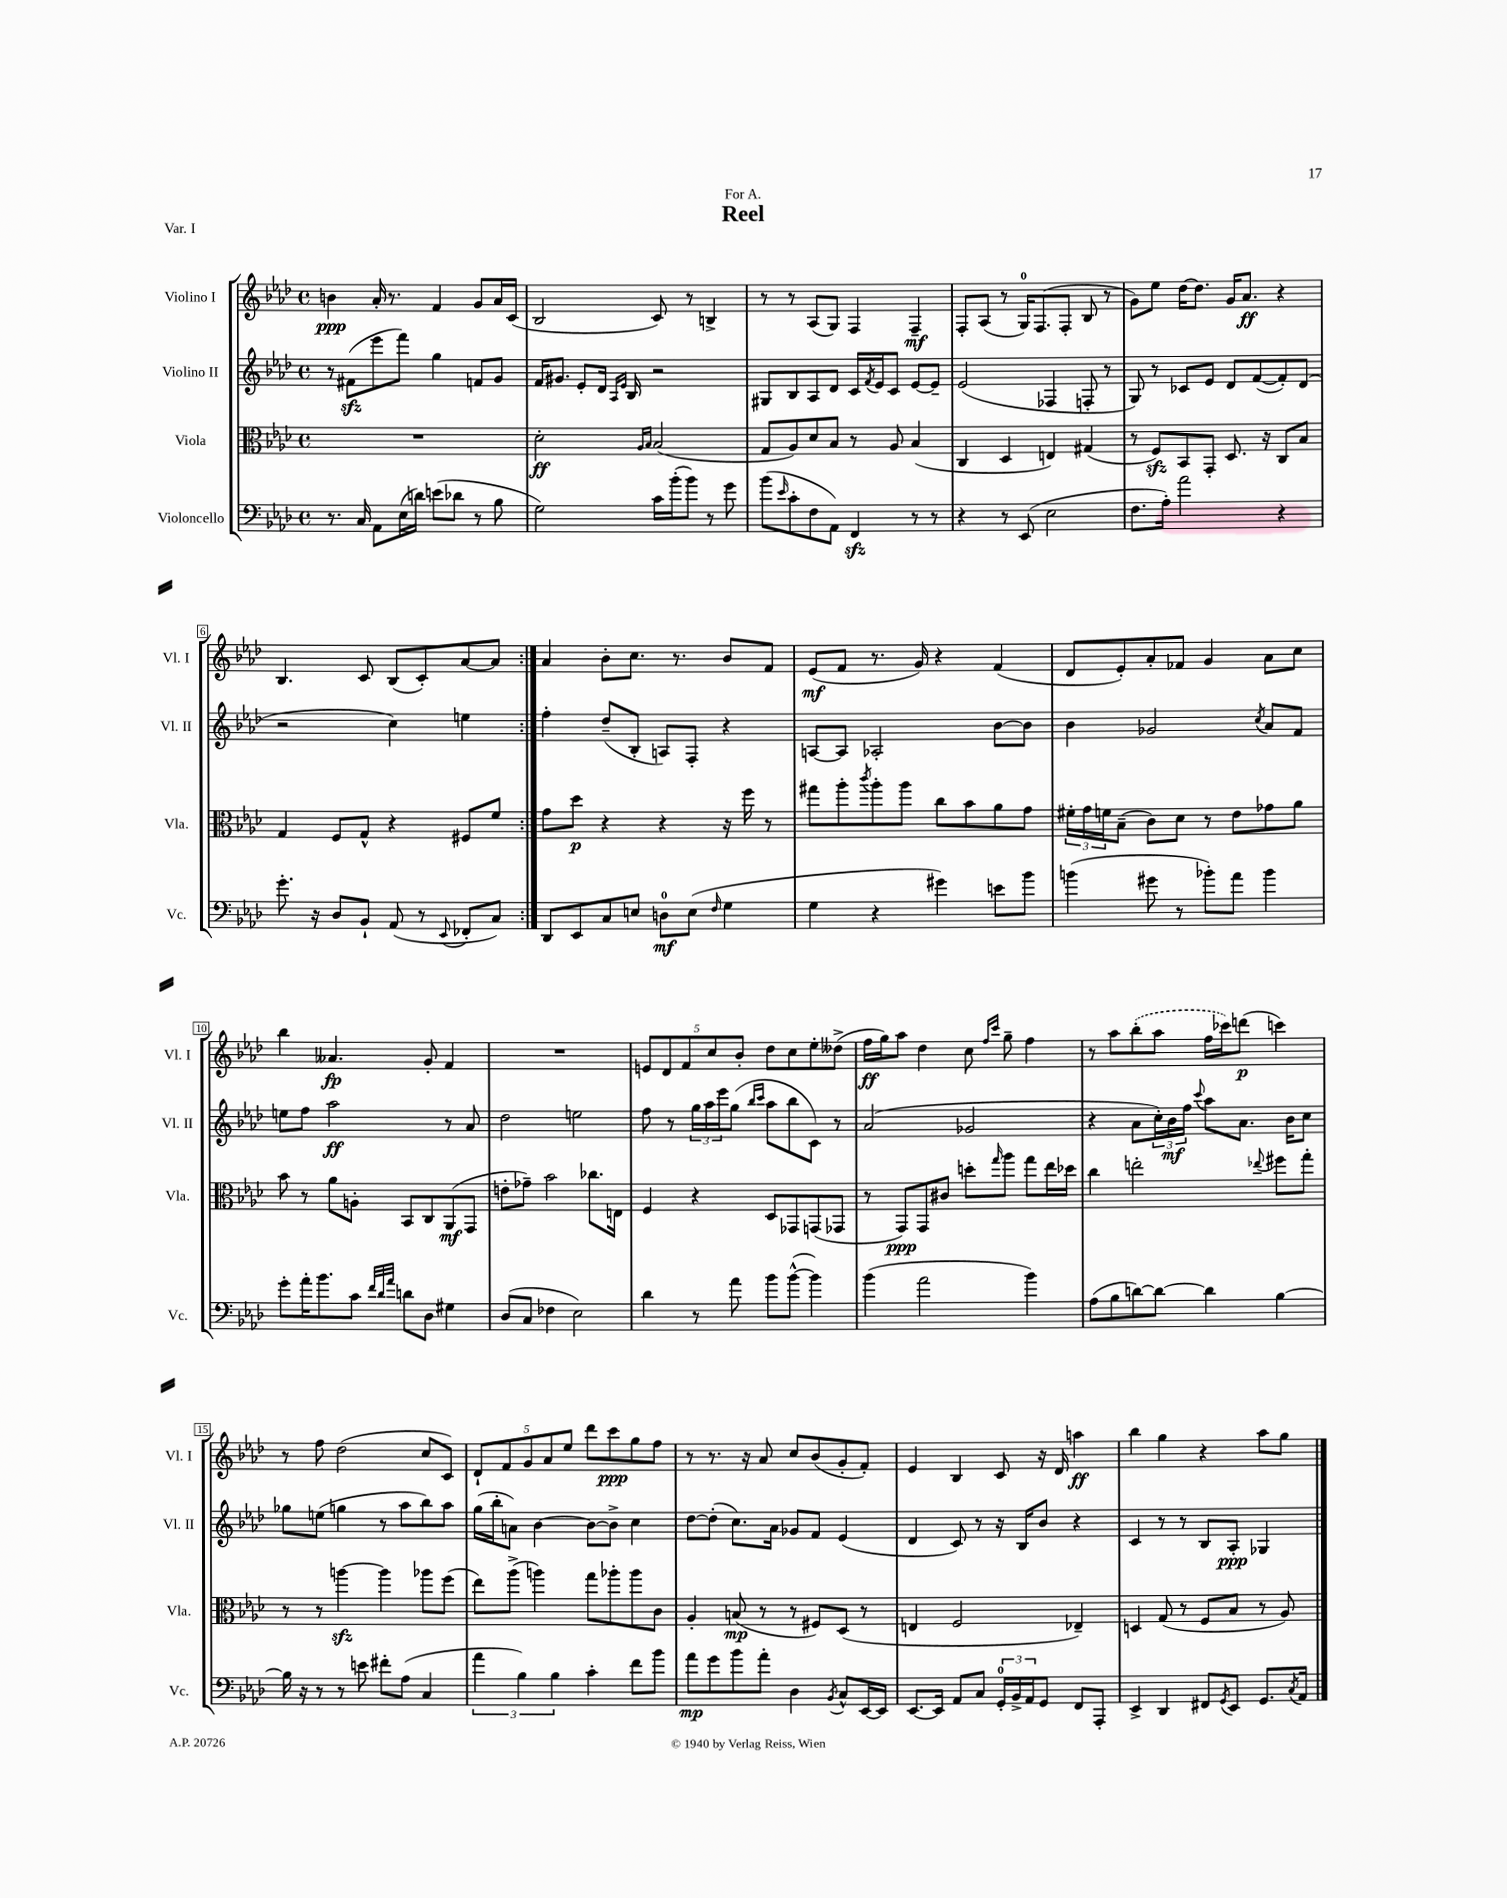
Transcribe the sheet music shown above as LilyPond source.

\header { title = "Reel" dedication = "For A." piece = "Var. I" }
<<
\new StaffGroup <<
\new Staff = "s0" \with { instrumentName = "Violino I" shortInstrumentName = "Vl. I" } {
    \clef treble \key aes \major \defaultTimeSignature \time 4/4
    \repeat volta 2 { b'4\ppp aes'16-. r8. f'4 g'8 aes'16 c'16( |
    bes2 c'8) r8 b4-> |
    r8 r8 aes8( g8) f4 f4--\mf |
    f8-. aes8( r8 g16-0) f8.( f8-. bes8 r8 |
    g'8) ees''8 des''16~ des''8. g'16 aes'8.\ff r4 |
    bes4. c'8 bes8( c'8-.) aes'8~ aes'8 | }
    aes'4 bes'8-. c''8. r8. bes'8 f'8 |
    ees'8\mf( f'8 r8. g'16) r4 f'4( |
    des'8 ees'8-.) aes'8-. fes'8 g'4 aes'8 c''8 |
    bes''4 aeses'4.\fp g'8-. f'4 |
    R1 |
    \tuplet 5/4 { e'8 des'8 f'8 c''8 bes'8-. } des''8 c''8 ees''8-. deses''8->( |
    f''16\ff g''16) aes''8 des''4 c''8 \grace { f''16 c'''16 } g''8-- f''4 |
    r8 aes''8 \once \slurDashed bes''8-.( aes''8 f''16 ces'''16) d'''8\p( c'''4) |
    r8 f''8 des''2( c''8 c'8) |
    \tuplet 5/4 { des'8-! f'8 g'8 aes'8 ees''8 } des'''8 c'''8\ppp g''8 f''8 |
    r8 r8. r16 aes'8 c''8 bes'8( g'8-. f'8-.) |
    ees'4 bes4 c'8 r16 des'16 a''4\ff |
    bes''4 g''4 r4 aes''8 g''8 \bar "|." |
}
\new Staff = "s1" \with { instrumentName = "Violino II" shortInstrumentName = "Vl. II" } {
    \clef treble \key aes \major \defaultTimeSignature \time 4/4
    \repeat volta 2 { r8 fis'8\sfz( ees'''8 f'''8) g''4 f'8 g'8 |
    f'16 gis'8. ees'8-. des'16 \grace { aes16 ees'16 } bes16 r2 |
    gis8 bes8 aes8 des'8 c'16 \acciaccatura { f'8 } ees'16 c'8 ees'8~ ees'8-- |
    ees'2( fes4 f8-. r8 |
    g8) r8 ces'8 ees'8 des'8 f'8~( f'8-.) des'8( |
    r2 c''4) e''4 | }
    f''4-. des''8--( bes8-. a8) f8-. r4 |
    a8~ a8 aes2-. bes'8~ bes'8 |
    bes'4 ges'2 \acciaccatura { c''8 } aes'8 f'8 |
    e''8 f''8 aes''2\ff r8 aes'8 |
    des''2 e''2 |
    f''8 r8 \tuplet 3/2 { g''16 aes''16 ees'''16 } g''8( \grace { bes''16 c'''16 } aes''8 bes''8 c'8) r8 |
    aes'2( ges'2 |
    r4 aes'8 \tuplet 3/2 { c''16-.) bes'16\mf f''16 } \appoggiatura { c'''8 } aes''8 aes'8. bes'16 c''8 |
    ges''8 e''8( g''4 r8 aes''8 bes''8) aes''8 |
    g''16( bes''16-. a'8) bes'4~ bes'8~ bes'8-> c''4 |
    des''8~ des''8-.( c''8.) aes'16 ges'8 f'8 ees'4( |
    des'4 c'8) r8 r16 bes16 bes'8 r4 |
    c'4 r8 r8 bes8 aes8-.\ppp ges4 \bar "|." |
}
\new Staff = "s2" \with { instrumentName = "Viola" shortInstrumentName = "Vla." } {
    \clef alto \key aes \major \defaultTimeSignature \time 4/4
    \repeat volta 2 { R1 |
    des'2-.\ff \grace { aes16 bes16 } bes2( |
    g8 aes8) des'8 bes8 r8 aes8 bes4( |
    c4 des4 e4) gis4( |
    r8 f8\sfz) bes,8 g,8-. des8. r16 c8 bes8 |
    g4 f8 g8-^ r4 fis8 f'8 | }
    g'8 des''8\p r4 r4 r16 f''16 r8 |
    gis''8 aes''8-. \acciaccatura { c'''8 } aes''8-. aes''8 c''8 bes'8 aes'8 g'8 |
    \tuplet 3/2 { fis'16-. g'16 f'16 } bes8--( c'8) des'8 r8 ees'8 ges'8 aes'8 |
    bes'8 r8 aes'8 a8-. bes,8 c8 aes,8\mf( g,8 |
    e'8-. ges'8--) bes'2 ces''8. e16 |
    f4 r4 des8 ges,8 g,8( ges,8 |
    r8 g,8\ppp) g,8 cis'8 d''8-. \grace { g''16 } aes''8 g''8 ees''16 des''16 |
    c''4 e''2-. \appoggiatura { ees''8 } fis''8 g''8-. |
    r8 r8 a''4~\sfz a''4 aes''8 f''8( |
    ees''8) aes''8->( a''4) g''8 aes''8-. aes''8 c'8 |
    aes4-. b8\mp( r8 r8 fis8) des8( r8 |
    e4 f2 ees4--) |
    d4 g8( r8 f8 bes8 r8 aes8) \bar "|." |
}
\new Staff = "s3" \with { instrumentName = "Violoncello" shortInstrumentName = "Vc." } {
    \clef bass \key aes \major \defaultTimeSignature \time 4/4
    \repeat volta 2 { r8. c16 aes,8 ees16( d'16) e'8( des'8 r8 bes8 |
    g2) c'16 bes'16-.( bes'8) r8 g'8 |
    bes'8( \grace { ees'16 } c'8-. f8 aes,8) f,4\sfz r8 r8 |
    r4 r8 ees,8( ees2 |
    f8. aes16-.) aes'2 r4 |
    g'8.-. r16 des8 bes,8-! aes,8( r8 \appoggiatura { ees,8 } fes,8-. c8) | }
    des,8 ees,8 c8 e8 d8-0\mf e8( \grace { f16 } g4 |
    g4 r4 gis'4) e'8 bes'8 |
    b'4( gis'8 r8 bes'8-.) aes'8 bes'4 |
    g'8-. aes'16-. bes'8. c'8 \grace { f'32 des'32 aes'32 } d'8 des8 gis4 |
    des8( c8 fes4 ees2) |
    des'4 r8 aes'8 bes'8 bes'8~-^( bes'4) |
    bes'4( aes'2 bes'4) |
    aes8( bes8 d'8~) d'8~ d'4 bes4~ |
    bes16 r16 r8 r8 e'8 fis'8-. aes8( c4 |
    \tuplet 3/2 { aes'4 bes4) bes4 } c'4-. f'8 bes'8 |
    aes'8\mp g'8 bes'8 aes'8-. des4 \acciaccatura { bes,8 } c8-^ ees,16~ ees,16 |
    ees,8.~ ees,16 aes,8 c8 \tuplet 3/2 { g,16-0-. bes,16-> aes,16 } g,8 f,8 aes,,8-. |
    ees,4-> des,4 fis,8 \acciaccatura { g,8 } ees,8 g,8. \acciaccatura { c8 } aes,16 \bar "|." |
}
>>
>>
\layout { \context { \Score \override BarNumber.stencil = #(make-stencil-boxer 0.1 0.3 ly:text-interface::print) } }
